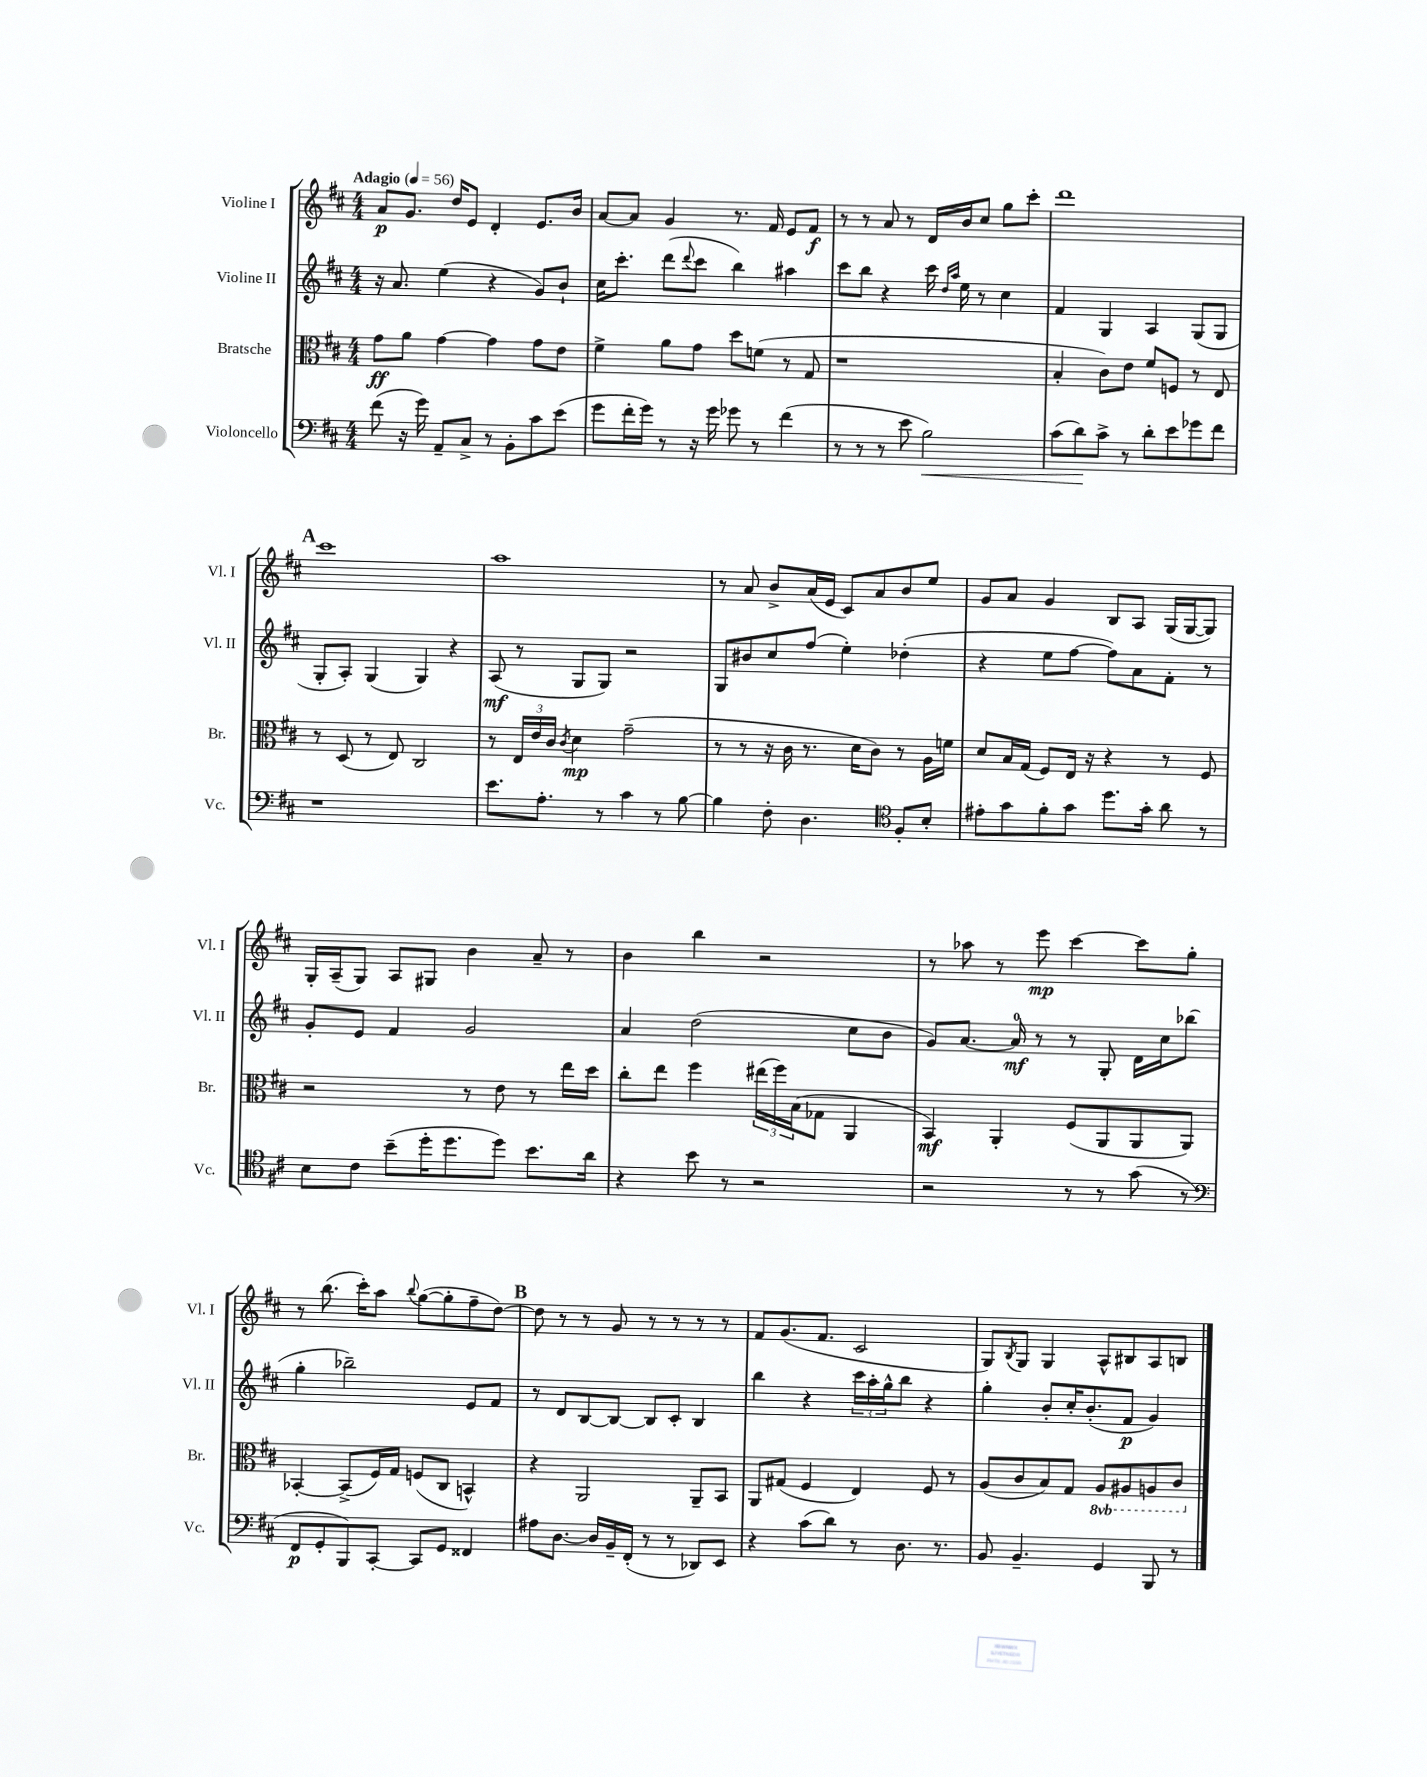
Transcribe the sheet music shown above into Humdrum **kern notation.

**kern	**dynam	**kern	**dynam	**kern	**dynam	**kern	**dynam
*part4	*part4	*part3	*part3	*part2	*part2	*part1	*part1
*staff4	*staff4	*staff3	*staff3	*staff2	*staff2	*staff1	*staff1
*I"Violoncello	*	*I"Bratsche	*	*I"Violine II	*	*I"Violine I	*
*I'Vc.	*	*I'Br.	*	*I'Vl. II	*	*I'Vl. I	*
*clefF4	*	*clefC3	*	*clefG2	*	*clefG2	*
*k[f#c#]	*	*k[f#c#]	*	*k[f#c#]	*	*k[f#c#]	*
*M4/4	*	*M4/4	*	*M4/4	*	*M4/4	*
*MM56	*	*MM56	*	*MM56	*	*MM56	*
=1	=1	=1	=1	=1	=1	=1	=1
!	!	!	!	!	!	!LO:TX:a:B:t=Adagio	!
(8f#\	.	8g\L	ff	16r	.	8a/L	p
.	.	.	.	8.a/	.	.	.
16r	.	8a\J	.	.	.	8.g/J	.
16g\)	.	.	.	.	.	.	.
8AA~/L	.	[4g\	.	(4ee\	.	.	.
.	.	.	.	.	.	16dd/KL	.
8C#^/J	.	.	.	.	.	8e/J	.
8r	.	4g\]	.	4r	.	4d'/	.
8BB'\L	.	.	.	.	.	.	.
8c#\	.	8g\L	.	8g/L)	.	8.e/L	.
(8e\J	.	8e\J	.	8b`/J	.	.	.
.	.	.	.	.	.	16b/Jk	.
=2	=2	=2	=2	=2	=2	=2	=2
8g\L	.	4f#^\	.	16cc#\KL	.	[8a/L	.
.	.	.	.	8.ccc#'\J	.	.	.
16f#'\L	.	.	.	.	.	8a/J]	.
16g\JJ)	.	.	.	.	.	.	.
8r	.	8a\L	.	(8ddd\L	.	4g/	.
.	.	.	.	8qqddd/	.	.	.
16r	.	8g\J	.	8ccc#\J	.	.	.
16g\	.	.	.	.	.	.	.
8g-X\	.	8dd\L	.	4bb\)	.	8.r	.
8r	.	(8fn\J	.	.	.	.	.
.	.	.	.	.	.	16f#/	.
(4f#\	.	8r	.	4aa#X\	.	8e/L	.
.	.	8G/	.	.	.	8f#/J	f
=3	=3	=3	=3	=3	=3	=3	=3
8r	.	1r	.	8ccc#\L	.	8r	.
8r	.	.	.	8bb\J	.	8r	.
8r	.	.	.	4r	.	8a/	.
8e\	.	.	.	.	.	8r	.
!	!LO:HP:b	!	!	!	!	!	!
2B\)	<	.	.	16ccc#\	.	16d/LL	.
.	.	.	.	16qqdd/LL	.	.	.
.	.	.	.	16qqaa/JJ	.	.	.
.	.	.	.	16ee\	.	16b/J	.
.	.	.	.	8r	.	8cc#/J	.
.	.	.	.	4cc#\	.	8gg\L	.
.	.	.	.	.	.	8ccc#'\J	.
=4	=4	=4	=4	=4	=4	=4	=4
(8c#\L	.	4B'/	.	4f#/	.	1ddd	.
8d\)	.	.	.	.	.	.	.
8c#^\J	[	8c#\L)	.	4G/	.	.	.
8r	.	8e\J	.	.	.	.	.
8d'\L	.	8f#/L	.	4A/	.	.	.
8e\	.	8Fn/J	.	.	.	.	.
8g-X\	.	8r	.	(8G/L	.	.	.
8f#\J	.	8E/	.	8G/J	.	.	.
!!LO:LB:g=z
!!LO:REH:place=s1:t=A
=5	=5	=5	=5	=5	=5	=5	=5
1r	.	8r	.	8G'/L	.	1ccc#	.
.	.	(8D/	.	8A'/J)	.	.	.
.	.	8r	.	(4G/	.	.	.
.	.	8E/)	.	.	.	.	.
.	.	2C#/	.	4G/)	.	.	.
.	.	.	.	4r	.	.	.
=6	=6	=6	=6	=6	=6	=6	=6
8.e\L	.	8r	.	(8A/	mf	1aa	.
.	.	24E/LL	.	8r	.	.	.
.	.	24e/	.	.	.	.	.
8.A'\J	.	.	.	.	.	.	.
.	.	24c#/JJ	.	.	.	.	.
.	.	8qc#/	.	.	.	.	.
.	.	4d\	mp	8G/L	.	.	.
8r	.	.	.	8G/J)	.	.	.
4c#\	.	(2g~\	.	2r	.	.	.
8r	.	.	.	.	.	.	.
[8B\	.	.	.	.	.	.	.
=7	=7	=7	=7	=7	=7	=7	=7
4B\]	.	8r	.	8G/L	.	8r	.
.	.	8r	.	8b#X/	.	8a/	.
8F#'\	.	16r	.	8cc#/	.	8b^/L	.
.	.	16c#\	.	.	.	.	.
4.D\	.	8.r	.	(8ff#/J	.	(16a/L	.
.	.	.	.	.	.	16e/JJ	.
.	.	.	.	4ee'\)	.	8c#/L)	.
.	.	16d\KL	.	.	.	.	.
.	.	8c#\J)	.	.	.	8a/	.
*clefC4	*	*	*	*	*	*	*
8F#'/L	.	8r	.	(4dd-X'\	.	8b/	.
8B'/J	.	16A\LL	.	.	.	8ee/J	.
.	.	16fn\JJ	.	.	.	.	.
=8	=8	=8	=8	=8	=8	=8	=8
8e#X'\L	.	8d/L	.	4r	.	8g/L	.
8g\	.	16B/L	.	.	.	8a/J	.
.	.	(16G/JJ	.	.	.	.	.
8f#'\	.	8F#/L)	.	8ee\L	.	4g/	.
8g\J	.	16E/Jk	.	[8ff#\J	.	.	.
.	.	16r	.	.	.	.	.
8.dd\L	.	4r	.	8ff#\L])	.	8B/L	.
.	.	.	.	8a\	.	8A/J	.
16g'\Jk	.	.	.	.	.	.	.
8a\	.	8r	.	8f#'\J	.	(16G/LL	.
.	.	.	.	.	.	[16G/J	.
8r	.	8F#/	.	8r	.	8G/J])	.
!!LO:LB:g=z
=9	=9	=9	=9	=9	=9	=9	=9
8B\L	.	2r	.	8g'/L	.	16G'/LL	.
.	.	.	.	.	.	(16A~/J	.
8c#\J	.	.	.	8e/J	.	8G/J)	.
(8b~\L	.	.	.	4f#/	.	8A/L	.
16dd'\K	.	.	.	.	.	8G#X/J	.
8.dd\	.	.	.	.	.	.	.
.	.	8r	.	2g/	.	4b\	.
8dd\J)	.	8e\	.	.	.	.	.
8.b\L	.	8r	.	.	.	8a~/	.
.	.	16ee\LL	.	.	.	8r	.
16a\Jk	.	16dd\JJ	.	.	.	.	.
=10	=10	=10	=10	=10	=10	=10	=10
4r	.	8cc#'\L	.	4a/	.	4b\	.
.	.	8ee\J	.	.	.	.	.
8b\	.	4ff#\	.	(2dd\	.	4bb\	.
8r	.	.	.	.	.	.	.
2r	.	(24ee#X\LL	.	.	.	2r	.
.	.	24ff#\)	.	.	.	.	.
.	.	(24B\J	.	.	.	.	.
.	.	8G-X\J	.	.	.	.	.
.	.	4AA/	.	8cc#\L	.	.	.
.	.	.	.	8b\J	.	.	.
=11	=11	=11	=11	=11	=11	=11	=11
2r	.	4BB/)	mf	8g/L)	.	8r	.
.	.	.	.	[8.a/J	.	8aa-X\	.
.	.	4AA'/	.	.	.	8r	.
.	.	.	.	16a/]	mf	.	.
.	.	.	.	8r	.	8eee\	mp
8r	.	(8F#/L	.	8r	.	[4ccc#\	.
8r	.	8AA/	.	8G'/	.	.	.
(8g\	.	8AA/	.	16d\LL	.	8ccc#\L]	.
.	.	.	.	16cc#\J	.	.	.
8r	.	8AA/J)	.	(8bb-X\J	.	8gg'\J	.
!!LO:LB:g=z
=12	=12	=12	=12	=12	=12	=12	=12
*clefF4	*	*	*	*	*	*	*
8FF#/L	p	[4BB-X'/	.	4gg'\	.	8r	.
8GG'/	.	.	.	.	.	(8.bb\	.
8BBB/)	.	(8BB-^/L]	.	2bb-X~\)	.	.	.
.	.	.	.	.	.	16ccc#'\KL)	.
[8CC#'/J	.	16F#/L)	.	.	.	8aa\J	.
.	.	16G/JJ	.	.	.	.	.
.	.	.	.	.	.	8qqbb/	.
8CC#/L]	.	(8Fn/L	.	.	.	([8gg\L	.
8GG/J	.	8C#/J	.	.	.	8gg'\]	.
4FF##X/	.	4BBn^^/)	.	8e/L	.	8ff#~\	.
.	.	.	.	8f#/J	.	[8dd\J)	.
!!LO:REH:place=s1:t=B
=13	=13	=13	=13	=13	=13	=13	=13
8A#X\L	.	4r	.	8r	.	8dd\]	.
[8.D\J	.	.	.	8d/L	.	8r	.
.	.	2AA/	.	[8B/	.	8r	.
16D/LL]	.	.	.	.	.	.	.
16BB~/	.	.	.	8B/J_	.	8g/	.
(16FF#'/JJ	.	.	.	.	.	.	.
8r	.	.	.	8B/L]	.	8r	.
8r	.	.	.	8c#'/J	.	8r	.
8DD-X/L)	.	8AA~/L	.	4B/	.	8r	.
8EE/J	.	8BB/J	.	.	.	8r	.
=14	=14	=14	=14	=14	=14	=14	=14
4r	.	8AA/L	.	4bb\	.	8f#/L	.
.	.	(8G#X/J	.	.	.	(8.g/	.
(8c#\L	.	4F#/	.	4r	.	.	.
.	.	.	.	.	.	8.f#/J	.
8d\J)	.	.	.	.	.	.	.
8r	.	4E/)	.	24ccc#\LL	.	2c#/	.
.	.	.	.	24aa'\	.	.	.
.	.	.	.	24gg^^\J	.	.	.
8.D\	.	.	.	8bb\J	.	.	.
.	.	8F#/	.	4r	.	.	.
8.r	.	.	.	.	.	.	.
.	.	8r	.	.	.	.	.
=15	=15	=15	=15	=15	=15	=15	=15
8BB/	.	(8A/L	.	4gg'\	.	8G/L)	.
.	.	.	.	.	.	8qB/	.
4.BB~/	.	8c#/	.	.	.	8G/J	.
.	.	8B/)	.	8b'/L	.	4G/	.
.	.	8G/J	.	16cc#'/K	.	.	.
.	.	.	.	(8.b'/	.	.	.
*	*	*8ba	*	*	*	*	*
4GG/	.	8AA/L	.	.	.	8A^^/L	.
.	.	8AA#X/	.	8f#/J	p	8B#X/	.
8BBB/	.	8AAn/	.	4g/)	.	8A/	.
8r	.	8C#/J	.	.	.	8Bn/J	.
*	*	*X8ba	*	*	*	*	*
==	==	==	==	==	==	==	==
*-	*-	*-	*-	*-	*-	*-	*-
